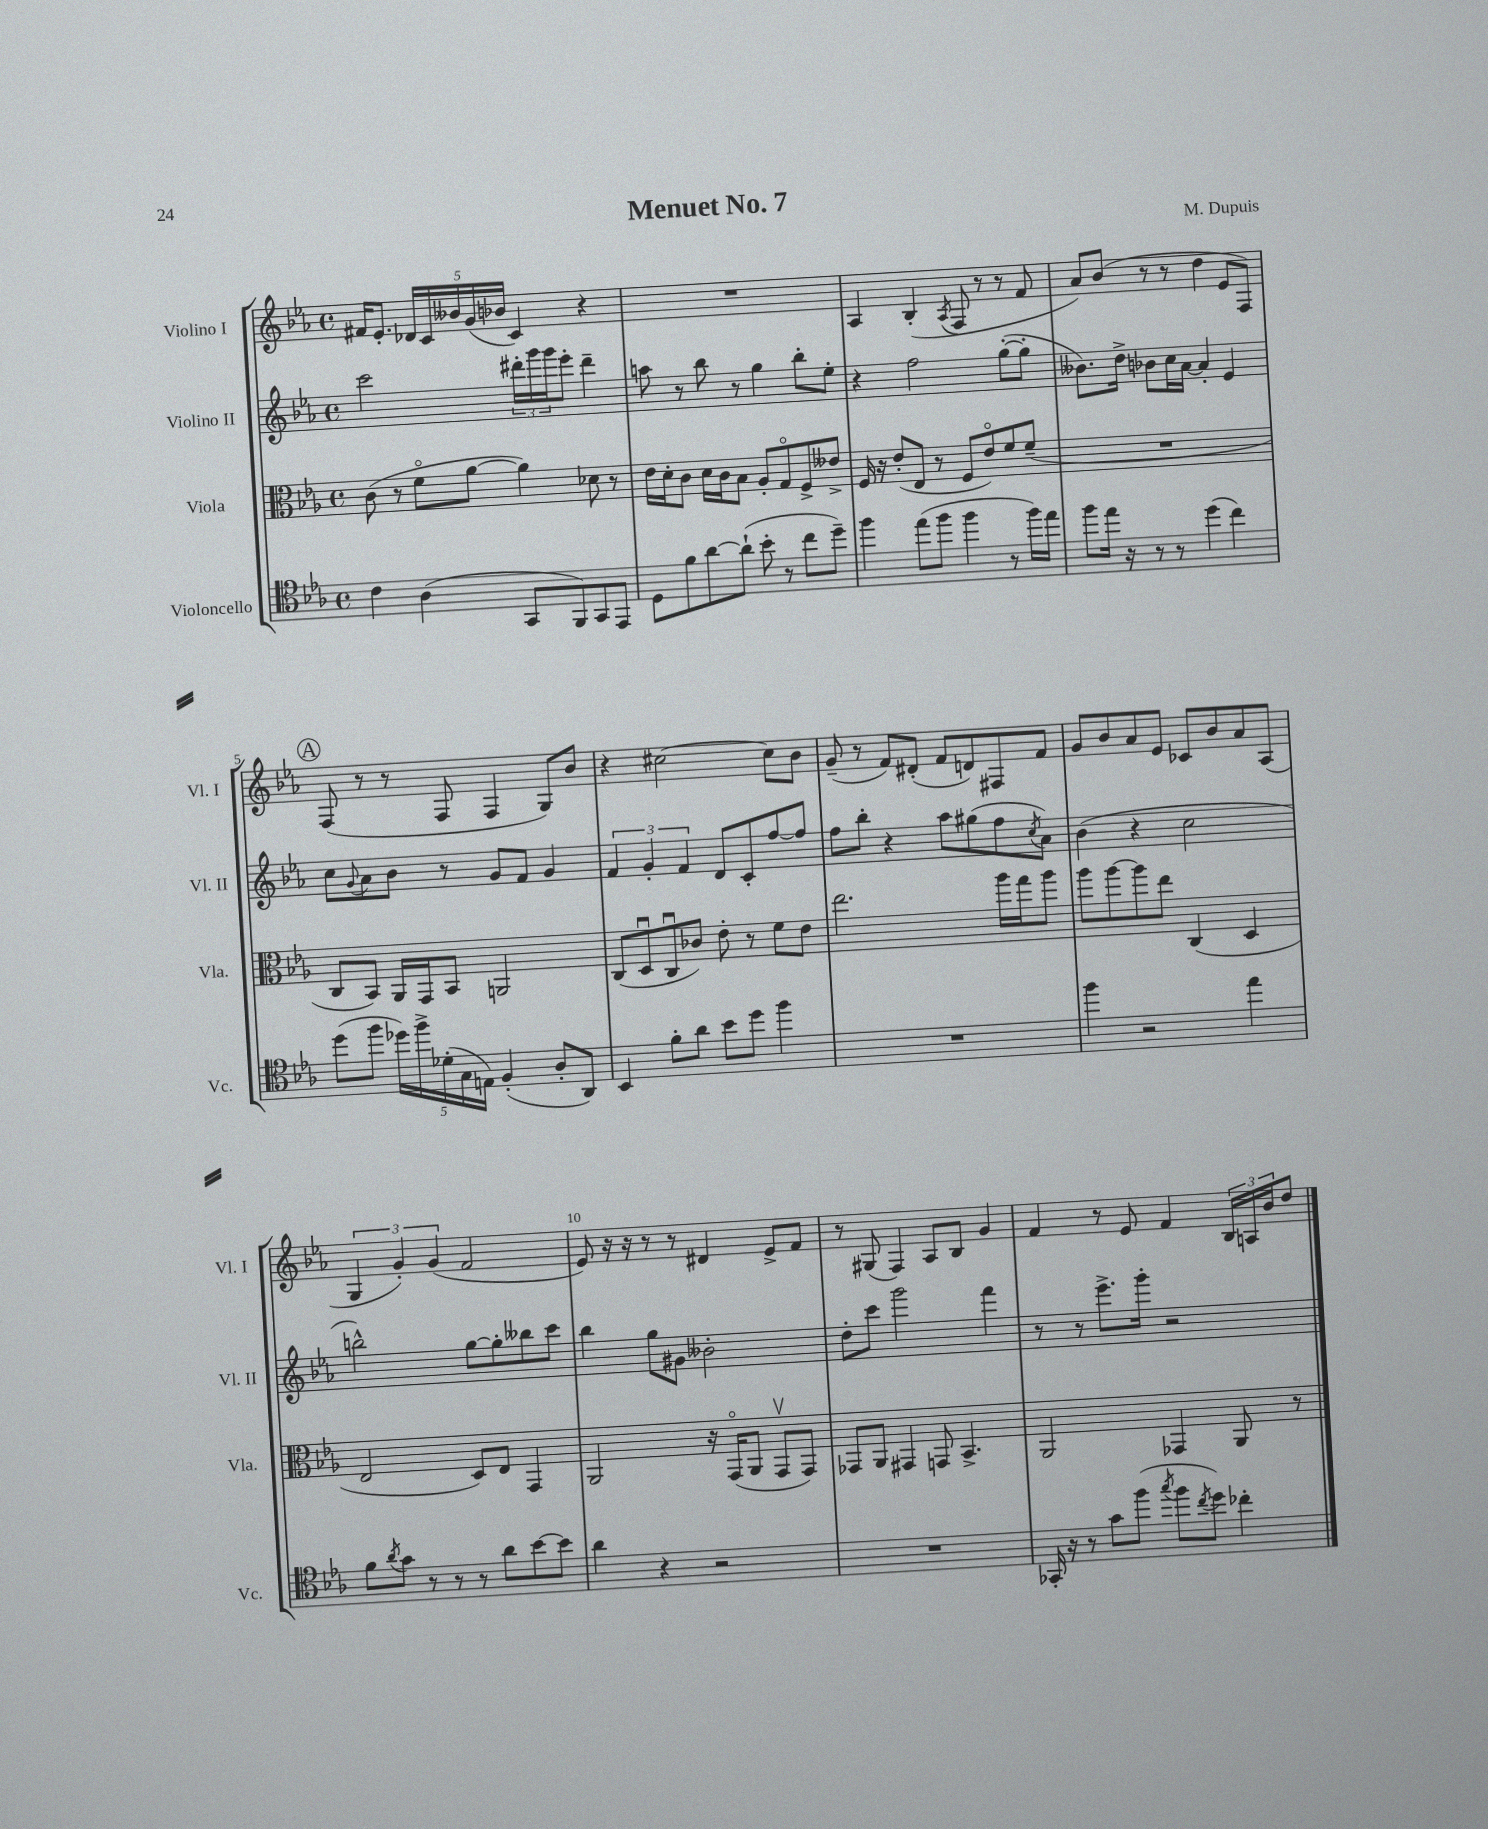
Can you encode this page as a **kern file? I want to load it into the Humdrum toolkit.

**kern	**kern	**kern	**kern
*part4	*part3	*part2	*part1
*staff4	*staff3	*staff2	*staff1
*I"Violoncello	*I"Viola	*I"Violino II	*I"Violino I
*I'Vc.	*I'Vla.	*I'Vl. II	*I'Vl. I
*clefC4	*clefC3	*clefG2	*clefG2
*k[b-e-a-]	*k[b-e-a-]	*k[b-e-a-]	*k[b-e-a-]
*M4/4	*M4/4	*M4/4	*M4/4
*met(c)	*met(c)	*met(c)	*met(c)
=1	=1	=1	=1
4c\	(8c\	2ccc\	16f#X/KL
.	.	.	8.e-'/J
.	8r	.	.
(4A-\	8f\L	.	20d-X/LL
.	.	.	20c/
.	.	.	20b--X/
.	[8a-\J	.	.
.	.	.	(20g/
.	.	.	20b-X/JJ
8GG/L	4a-\])	24ddd#X'\LL	4c/)
.	.	24ggg\	.
.	.	24ggg\J	.
8FF/)	.	8eee-'\J	.
8GG/	8d-X\	4ddd#~\	4r
8EE-/J	8r	.	.
=2	=2	=2	=2
8D\L	16e-\LL	8aan\	1r
.	16d'\J	.	.
8f\	8c\J	8r	.
[8a-\	16d\LL	8bb-\	.
.	16c\J	.	.
(8a-`\J]	8B-\J	8r	.
8b-'\	8A-'/L	4gg\	.
8r	8G/	.	.
8cc\L	8F^/	8bb-'\L	.
8dd~\J)	8e--X^/J	8ee-'\J	.
=3	=3	=3	=3
4ff\	16F/	4r	4A-/
.	16r	.	.
.	(8e-'/L	.	.
(8ee-\L	8E-/J	2ff\	(4B-'/
8ff\J	8r	.	.
.	.	.	8qA-/
4ff\	8F/L	.	8F/
.	8e-/)	.	8r
8r	8f/	([8gg'\L	8r
16ff\LL)	(8f~/J	8gg'\J]	8f/
16ee-\JJ	.	.	.
=4	=4	=4	=4
8ff\L	1r	8.b--X\L)	8a-/L)
16ee-\Jk	.	.	(8b-/J
16r	.	16dd^\Jk	.
8r	.	8b-X\L	8r
8r	.	16cc\L	8r
.	.	[16a-\JJ	.
(4dd\	.	4a-'/]	4dd\
4cc\)	.	4e-/	8e-/L
.	.	.	8F/J)
!!LO:LB:g=z
!!LO:REH:place=s1:t=A
=5	=5	=5	=5
(8dd\L	8C/L	8cc\L	(8F/
.	.	8qqg/	.
8ff\J	8BB-/J)	8a-\	8r
20dd-X\LL)	16AA-/LL	8b-\J	8r
20ff^\	.	.	.
.	16GG/J	.	.
(20d-X'\	.	.	.
.	8BB-/J	8r	8F/
20G\	.	.	.
20En\JJ)	.	.	.
(4F'/	2AAn/	8g/L	4F/
.	.	8f/J	.
8A-'/L	.	4g/	8G/L)
8AA-/J)	.	.	8b-/J
=6	=6	=6	=6
4BB-/	(8C/L	6f/	4r
.	8Du/	.	.
.	.	6g'/	.
8f'\L	8Cu/	.	[2cc#X\
.	.	6f/	.
8a-\J	8c-X/J)	.	.
8b-\L	8e-'\	8d/L	.
8dd\J	8r	8c'/	.
4ff\	8f\L	[8ff/	8cc#\L]
.	8e-\J	8ff/J]	8b-\J
=7	=7	=7	=7
1r	2.ee-\	8ff\L	(8g~/
.	.	8bb-'\J	8r
.	.	4r	8f/L)
.	.	.	(8d#X'/J
.	.	8aa-\L	8f/L
.	.	(8gg#X\	8dn/)
.	16aa-\LL	8ff\	8F#X/
.	16gg\J	.	.
.	.	8qcc/	.
.	8aa-\J	8a-\J)	8f/J
=8	=8	=8	=8
4ff\	8aa-\L	(4b-\	8g/L
.	[8aa-\	.	8b-/
2r	8aa-\]	4r	8a-/
.	8ee-\J	.	8e-/J
.	(4C/	2cc\	8c-X/L
.	.	.	8b-/
4ee-\	4D/	.	8a-/
.	.	.	(8A-/J
!!LO:LB:g=z
=9	=9	=9	=9
8f\L	2E-/	2bbn^^\)	6G/
8qa-/	.	.	.
8g\J	.	.	.
.	.	.	6g'/)
8r	.	.	.
.	.	.	(6g/
8r	.	.	.
8r	8D/L)	[8gg\L	2f/
8a-\L	8E-/J	8gg'\]	.
[8b-\	4GG/	8bb--X\	.
8b-\J]	.	8ccc\J	.
=10	=10	=10	=10
4a-\	2AA-/	4bb-\	8e-/)
.	.	.	16r
.	.	.	16r
4r	.	8gg\L	8r
.	.	8g#X\J	8r
2r	16r	2b--X'\	4d#X/
.	(16GG/KL	.	.
.	8AA-/J	.	.
.	8GGv/L	.	8e-^/L
.	8GG/J)	.	8f/J
=11	=11	=11	=11
1r	8GG-X/L	8dd'\L	8r
.	8AA-/J	8ccc\J	(8G#X/
.	4GG#X/	2ggg\	4F/)
.	8GGn/	.	8A-/L
.	4.BB-^/	.	8B-/J
.	.	4fff\	4g/
=12	=12	=12	=12
16GG-X'/	2AA-/	8r	4f/
16r	.	.	.
8r	.	8r	.
8g\L	.	8.eee-^\L	8r
(8ff\J	.	.	8e-/
.	.	16ggg'\Jk	.
8qgg/	.	.	.
8ff\L	4GG-X/	2r	4f/
8qcc/	.	.	.
8dd\J)	.	.	.
4cc-X'\	8AA-/	.	24B-/LL
.	.	.	24An/
.	.	.	24b-/J
.	8r	.	8dd/J
==	==	==	==
*-	*-	*-	*-
